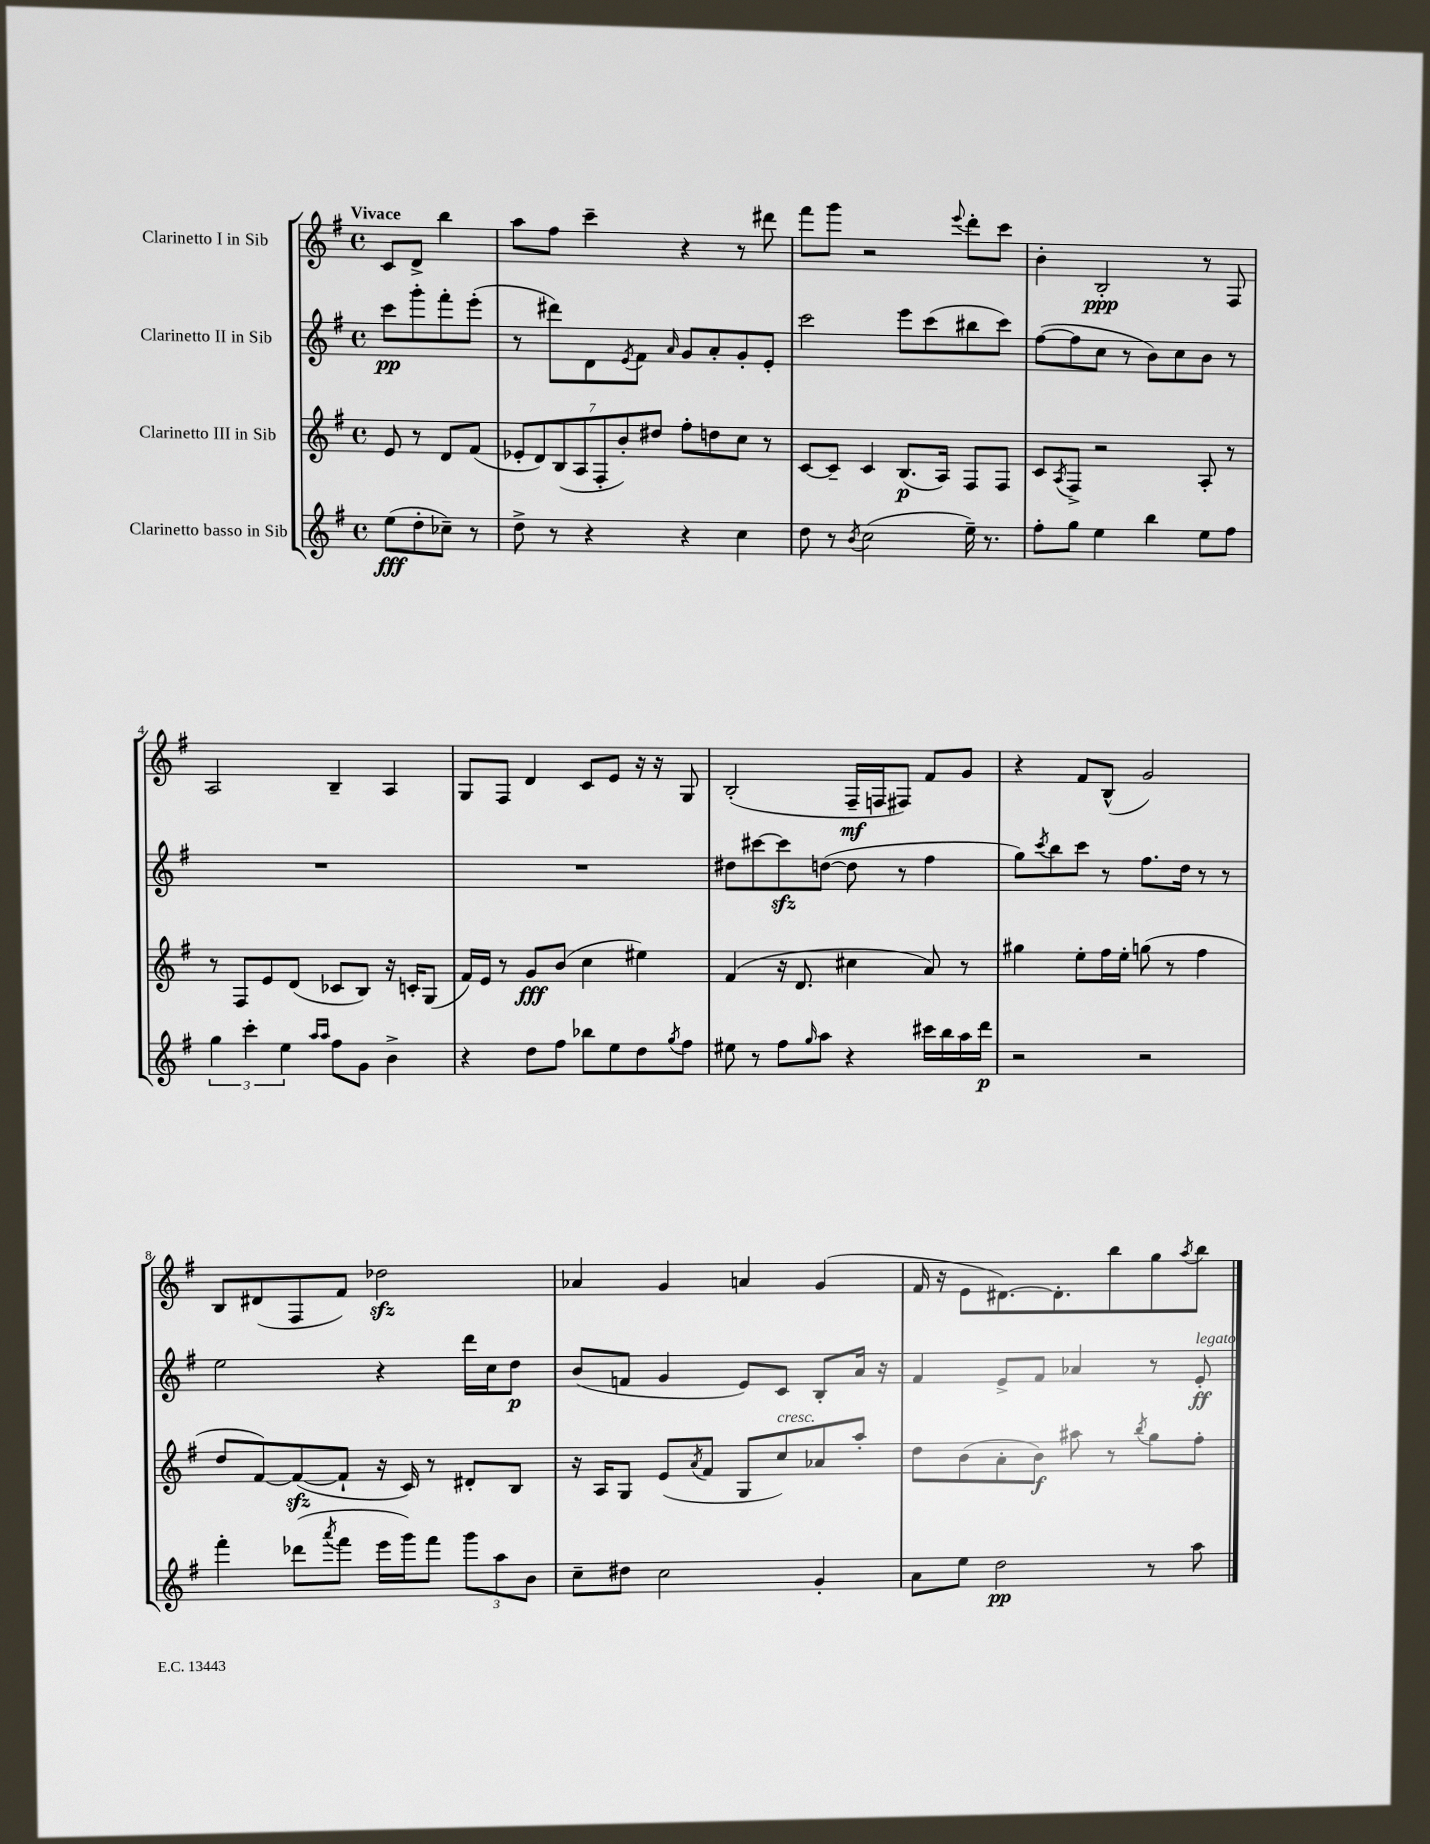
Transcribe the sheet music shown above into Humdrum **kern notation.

**kern	**kern	**kern	**kern
*staff4	*staff3	*staff2	*staff1
*clefG2	*clefG2	*clefG2	*clefG2
*k[f#]	*k[f#]	*k[f#]	*k[f#]
*M4/4	*M4/4	*M4/4	*M4/4
*met(c)	*met(c)	*met(c)	*met(c)
(8ee	8e	8ccc	8c
8dd'	8r	8ggg'	8d^
8cc-~)	8d	8fff#'	4bb
8r	(8f#	(8eee'	.
=	=	=	=
8dd^	14e-'	8r	8aa
.	14d)	.	.
8r	.	8ddd#)	8ff#
.	(14B	.	.
.	14A	.	.
4r	.	8d	4ccc~
.	14F#'	.	.
.	14b')	.	.
.	.	8qe	.
.	.	8f#	.
.	14dd#	.	.
.	.	16qqa	.
4r	8ff#'	8g	4r
.	8dd	8a'	.
4cc	8cc	8g'	8r
.	8r	8e'	8ddd#
=	=	=	=
8dd	[8c	2ccc	8fff#
8r	8c~]	.	8ggg
8qb	.	.	.
(2cc	4c	.	2r
.	(8.B	8eee	.
.	.	(8ccc	.
.	16A)	.	.
.	.	.	8qqeee
16ee~)	8F#	8bb#	8ddd'
8.r	.	.	.
.	8F#	8ccc)	8ccc
=	=	=	=
8ff#'	8c	([8ff#	4b'
.	8qA	.	.
8gg	8F#^	8ff#]	.
4ee	2r	8cc	2B'
.	.	8r	.
4bb	.	8b)	.
.	.	8cc	.
8ee	8A'	8b	8r
8ff#	8r	8r	8F#
=	=	=	=
6gg	8r	1r	2A
.	8F#	.	.
6ccc'	.	.	.
.	8e	.	.
6ee	.	.	.
.	(8d	.	.
16qqaa	.	.	.
16qqaa	.	.	.
8ff#	8c-	.	4B~
8g	8B)	.	.
4b^	16r	.	4A
.	16c'	.	.
.	(8G	.	.
=	=	=	=
4r	16f#)	1r	8G
.	16e	.	.
.	8r	.	8F#
8dd	8g	.	4d
8ff#	(8b	.	.
8bb-	4cc	.	8c
8ee	.	.	8e
8dd	4ee#)	.	16r
.	.	.	16r
8qgg	.	.	.
8ff#	.	.	8G
=	=	=	=
8ee#	(4f#	8dd#	(2B'
8r	.	[8ccc#	.
8ff#	16r	8ccc#]	.
.	8.d	.	.
16qqgg	.	.	.
8aa	.	([8dd	.
4r	4cc#	8dd]	16F#~
.	.	.	16F
.	.	8r	8F#)
16ccc#	8a)	4ff#	8f#
16bb	.	.	.
16aa	8r	.	8g
16ddd	.	.	.
=	=	=	=
2r	4gg#	8gg)	4r
.	.	8qccc	.
.	.	8bb	.
.	8ee'	8ccc	8f#
.	16ff#	8r	(8B^^
.	16ee'	.	.
2r	(8gg	8.ff#	2g)
.	8r	.	.
.	.	16dd	.
.	4ff#	8r	.
.	.	8r	.
=	=	=	=
4fff#'	8dd	2ee	8B
.	[8f#)	.	(8d#
(8ddd-	(8f#_	.	8F#
8qaaa	.	.	.
8fff#	8f#`]	.	8f#)
16eee	16r	4r	2dd-
16ggg)	16c)	.	.
8fff#	8r	.	.
12ggg	8d#'	16ddd	.
.	.	16cc	.
12aa	.	.	.
.	8B	8dd	.
12b	.	.	.
=	=	=	=
8cc~	16r	(8b	4a-
.	16A	.	.
8dd#	8G	8f	.
2cc	(8e	4g	4g
.	8qa	.	.
.	8f#	.	.
.	8G	8e)	4a
.	8cc)	8c	.
4g'	8a-	8B'	(4g
.	8aa'	16a	.
.	.	16r	.
=	=	=	=
8a	8dd	4f#	16f#
.	.	.	16r
8ee	(8b	.	8e
2dd	8a'	8e^	[8.d#)
.	8b)	8f#	.
.	.	.	8.d#']
.	8aa#	4a-	.
.	8r	.	8bb
.	8qbb	.	.
8r	8gg	8r	8gg
.	.	.	8qaa
8aa	8ff#'	8e'	8bb
==	==	==	==
*-	*-	*-	*-
